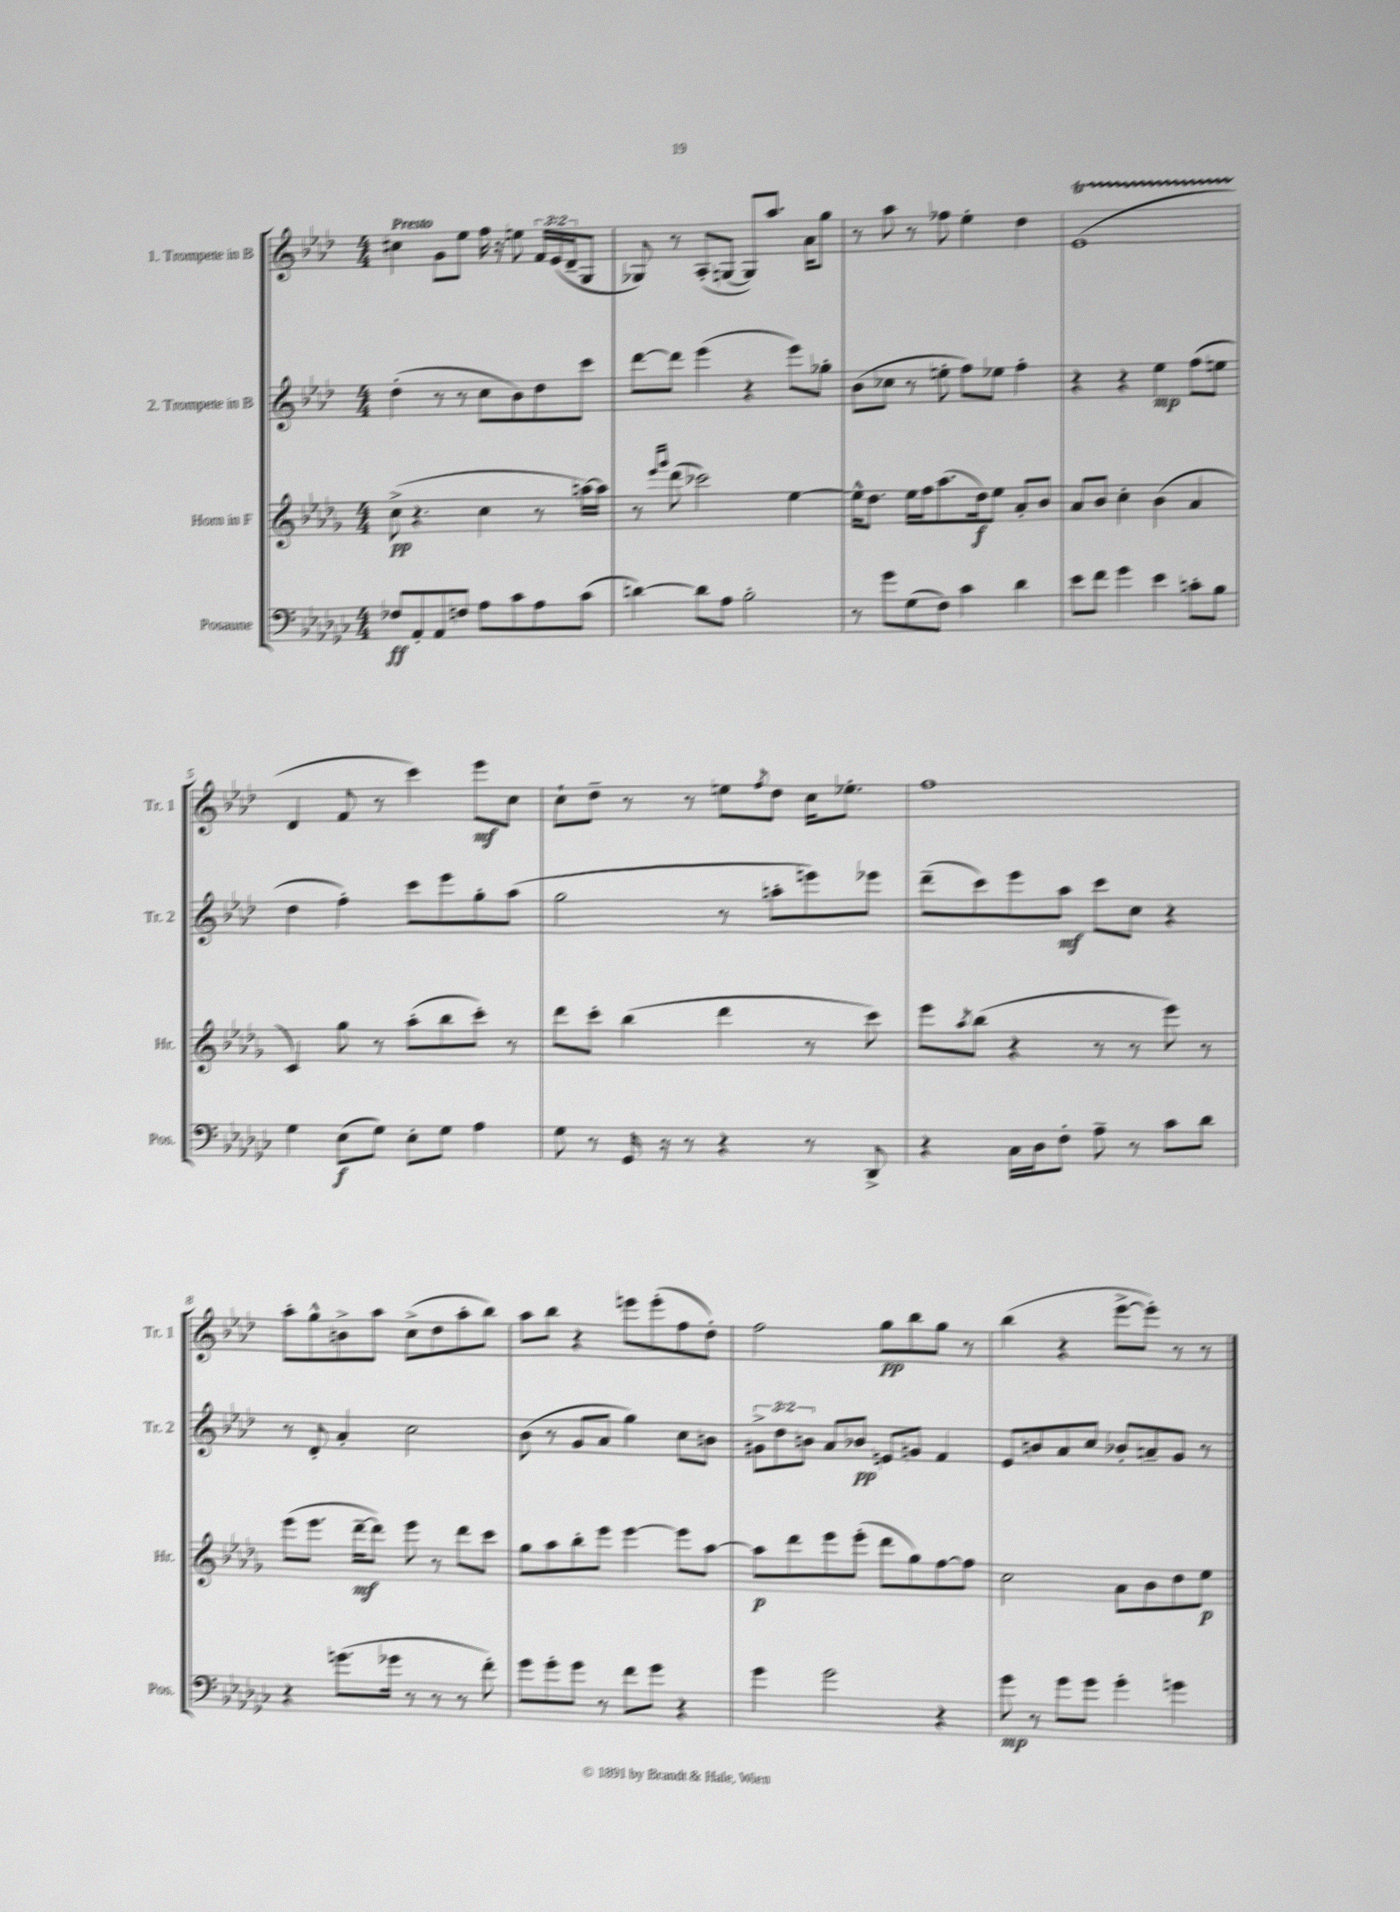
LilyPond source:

<<
\new StaffGroup <<
\new Staff = "s0" \with { instrumentName = "1. Trompete in B" shortInstrumentName = "Tr. 1" } {
    \clef treble \key aes \major \numericTimeSignature \time 4/4 \override Staff.TupletNumber.text = #tuplet-number::calc-fraction-text \tempo "Presto"
    cis''4 g'8 ees''8 f''16 r16 e''8 \tuplet 3/2 { f'16 ees'16( des'16-- } g8 |
    ges8) r8 aes8-.( g8~ g8) aes''8. aes'16 g''8 |
    r8 aes''8 r8 fes''8 ees''4-. des''4 |
    ees'1\startTrillSpan( |
    des'4\stopTrillSpan f'8 r8 c'''4) ees'''8\mf c''8 |
    c''8-! des''8-- r8 r8 e''8 \acciaccatura { f''8 } des''8 c''16 ees''8.-. |
    f''1 |
    aes''8-. g''8-^ b'8-> aes''8 c''8->( des''8 aes''8-. bes''8) |
    aes''8 bes''8 r4 e'''8 e'''8-.( f''8 des''8-.) |
    f''2 g''8\pp bes''8 g''8 r8 |
    bes''4( r4 ees'''8~-> ees'''8-.) r8 r8 \bar "|." |
}
\new Staff = "s1" \with { instrumentName = "2. Trompete in B" shortInstrumentName = "Tr. 2" } {
    \clef treble \key aes \major \numericTimeSignature \time 4/4 \override Staff.TupletNumber.text = #tuplet-number::calc-fraction-text
    des''4-.( r8 r8 c''8 bes'8) des''8 c'''8 |
    des'''8~ des'''8 ees'''4( r4 ees'''8) ges''8-. |
    bes'8( ces''8 r8 e''8-. f''8) ees''8 f''4-. |
    r4 r4 ees''4\mp f''8( e''8 |
    des''4 f''4-.) c'''8 ees'''8 g''8-. aes''8( |
    g''2 r8 a''8-. e'''8) ees'''8 |
    des'''8--( c'''8) ees'''8 aes''8\mf c'''8 c''8 r4 |
    r8 des'8-. aes'4-. c''2 |
    bes'8( r8 g'8 aes'8 g''4) c''8 b'8 |
    \tuplet 3/2 { gis'8-> des''8 b'8 } aes'8 bes'8\pp e'8 g'8 f'4 |
    ees'8 b'8 aes'8 c''8 bes'8-. a'8-- g'8 r8 \bar "|." |
}
\new Staff = "s2" \with { instrumentName = "Horn in F" shortInstrumentName = "Hr." } {
    \clef treble \key des \major \numericTimeSignature \time 4/4
    c''8->\pp( r4. c''4 r8 a''16~) a''16 |
    r8 \grace { ees'''16 ges'''16 } des'''8( ces'''2) ees''4~ |
    ees''16-^ des''8. ees''16 f''16 aes''8.( des''16\f) ees''8 aes'8-. bes'8 |
    aes'8 bes'8 c''4-. bes'4( aes'4 |
    c'4) ges''8 r8 aes''8-.( bes''8 c'''8-.) r8 |
    des'''8 c'''8-. bes''4( des'''4 r8 c'''8) |
    ees'''8 \acciaccatura { aes''8 } bes''8( r4 r8 r8 ees'''8) r8 |
    ees'''8( ees'''8. des'''16~--\mf des'''8) ees'''8 r8 des'''8 c'''8 |
    ges''8 aes''8 bes''8-. ees'''8 ees'''4~ ees'''8 aes''8~ |
    aes''8\p des'''8 ees'''8 ees'''8-.( des'''8 ges''8) f''8~ f''8 |
    c''2 aes'8 bes'8 des''8 ees''8\p \bar "|." |
}
\new Staff = "s3" \with { instrumentName = "Posaune" shortInstrumentName = "Pos." } {
    \clef bass \key ges \major \numericTimeSignature \time 4/4
    fes8\ff aes,8-. aes,8 f8 aes8 ces'8 aes8 ces'8( |
    d'4~) d'8 aes8 bes2-. |
    r8 ges'8 ges8( f8) ces'4 des'4 |
    ees'8 f'8 ges'4 ees'4 c'8-. bes8 |
    ges4 ees8\f( ges8) ees8-. ges8 aes4 |
    ges8 r8 ges,16 r16 r8 r4 r8 des,8-> |
    r4 ces16 des16 f8-. aes8-- r8 ces'8 des'8 |
    r4 g'8.( ges'16 r8 r8 r8 f'8-.) |
    ges'8 ges'8-. ges'8 r8 f'8 ges'8 r4 |
    ges'4 ges'2 r4 |
    ges'8\mp r8 ges'8 ges'8 ges'4-. g'4 \bar "|." |
}
>>
>>
